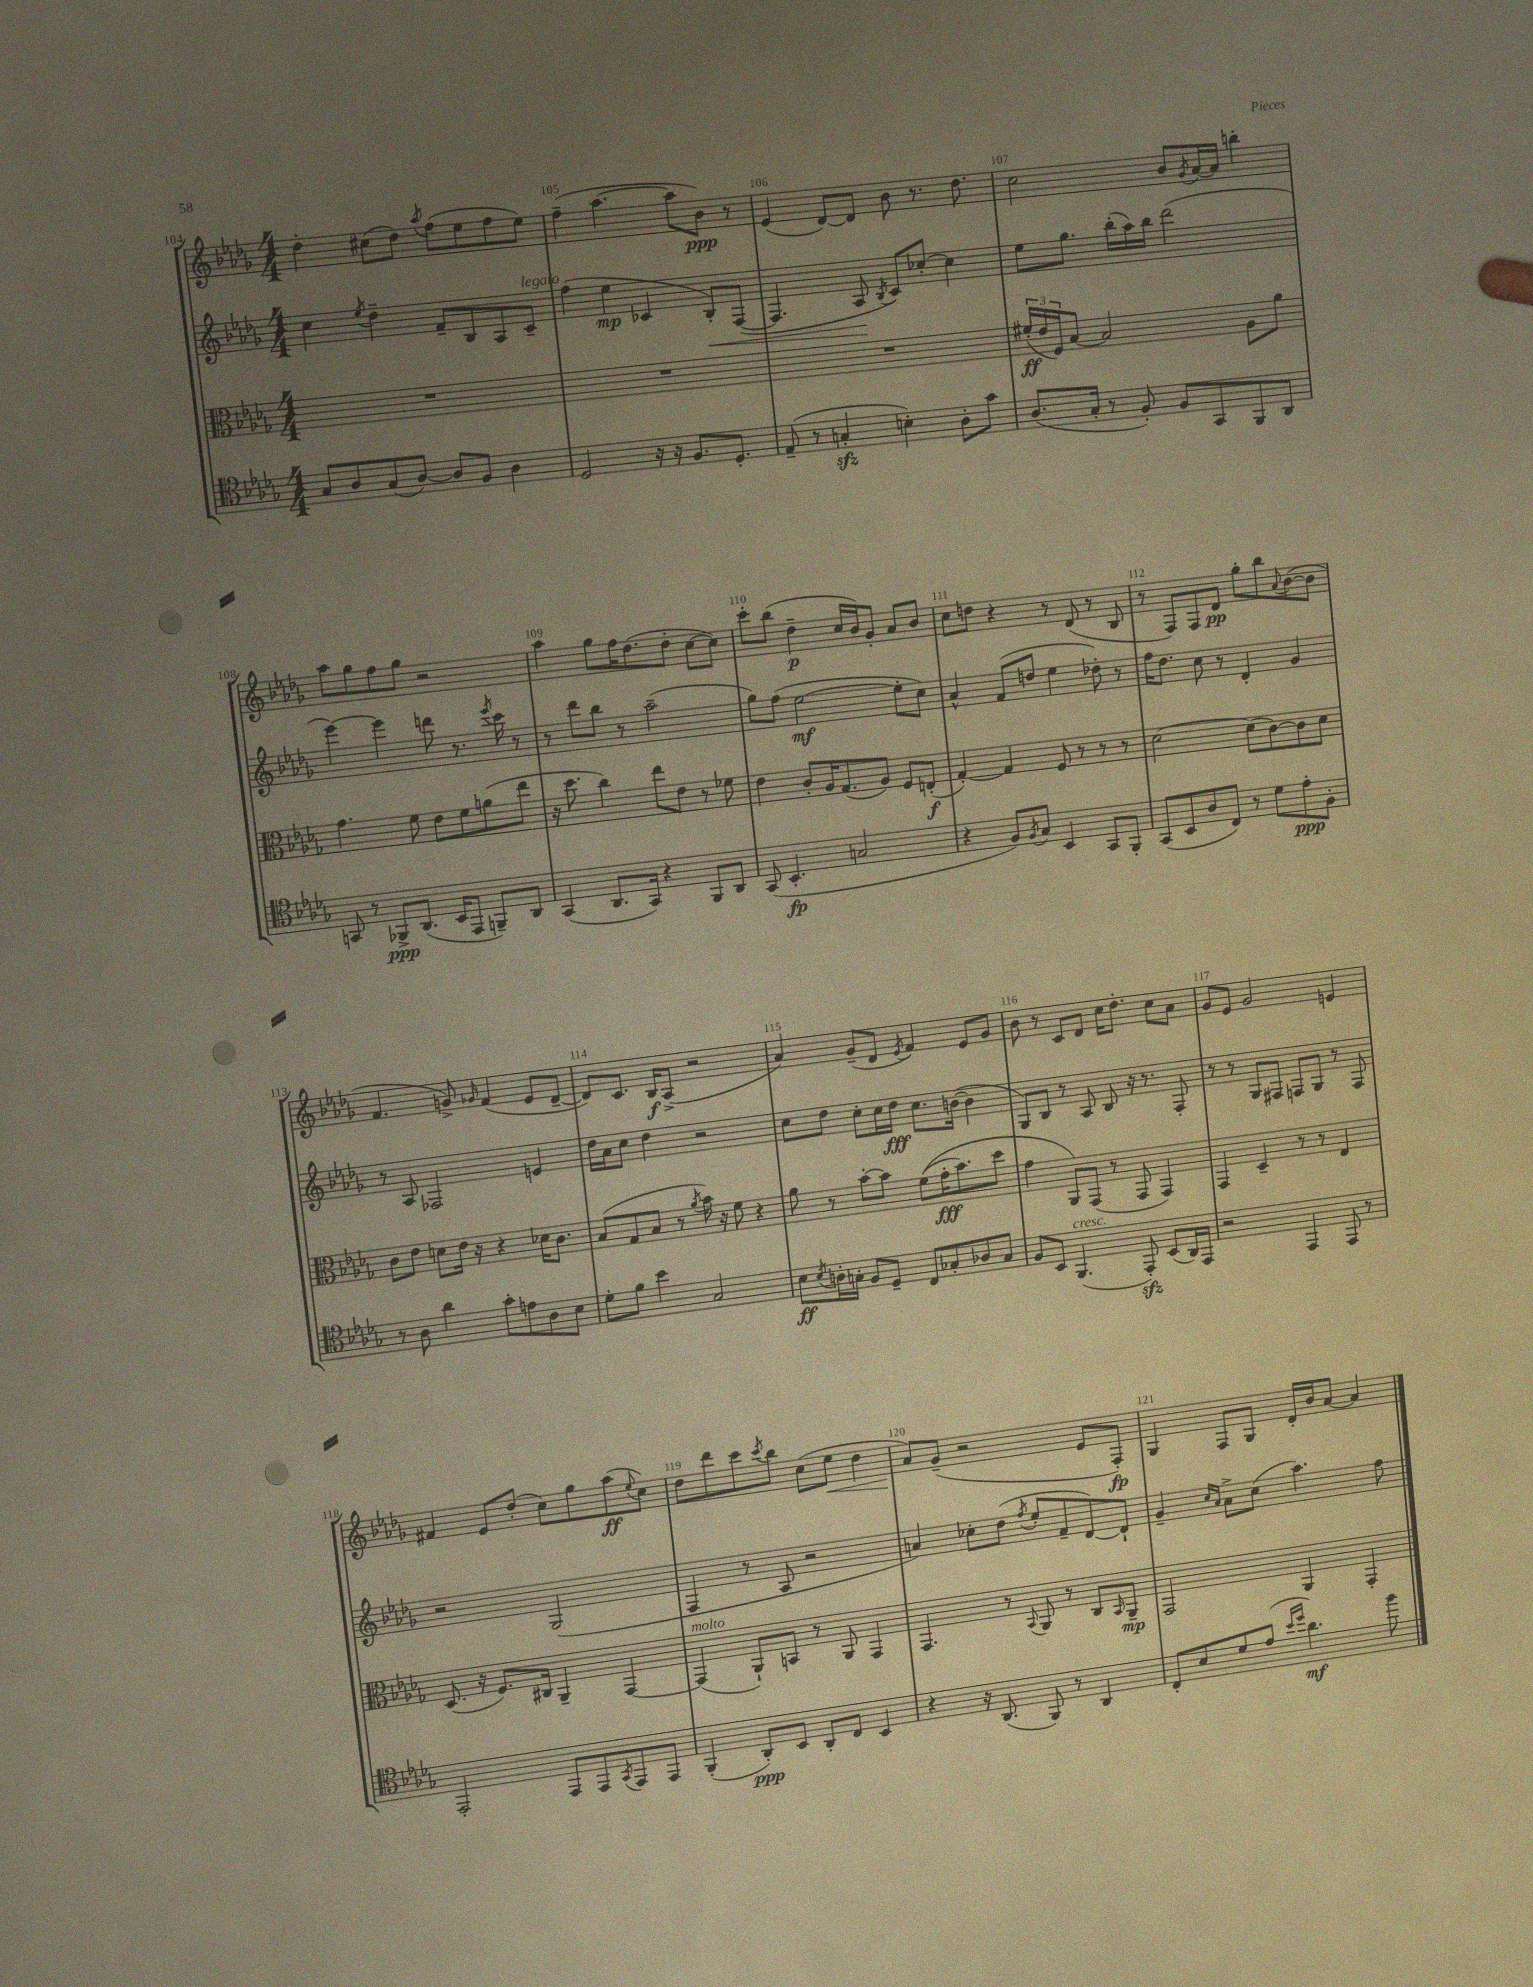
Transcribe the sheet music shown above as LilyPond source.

<<
\new StaffGroup <<
\new Staff = "s0" {
    \clef treble \key des \major \numericTimeSignature \time 4/4
    des''4-. cis''8( des''8) \acciaccatura { aes''8 } f''8( ees''8 f''8 ees''8) |
    f''4--( aes''4.~ aes''8 bes'8\ppp) r8 |
    ees'4( des'8~) des'8 bes'8 r8. des''8. |
    c''2 bes'8 \acciaccatura { ges'8 } aes'16~ aes'16 b''4-. |
    aes''8 ges''8 f''8 ges''8 r2 |
    aes''4 ges''8 f''16 des''8.( des''8-. c''8~ c''8) |
    c'''8-. bes''8( des''4--\p c''16 bes'16) ges'8-. aes'8 bes'8 |
    c''8 d''8 r4 r8 des'8( r8 bes8 |
    r8 f8) f8 des'8\pp ges''8-. bes''8 \appoggiatura { aes'8 } bes'8~( bes'8 |
    f'4. g'8->) \grace { ges'16 } f'4( ees'8 des'8~-- |
    des'8) c'8. bes16\f aes8->( r2 |
    aes'4) ges'8--( des'8 \acciaccatura { ees'8 } f'4) ees'8 ges'8 |
    bes'8 r8 c'8 des'8 c''16 des''8.-. c''8 aes'8 |
    ges'8 ees'8 ges'2 e'4 |
    fis'4 ees'8 des''8-.( c''8) ges''8 aes''8\ff( \appoggiatura { ees''8 } c''8) |
    des''8 des'''8 c'''8 \acciaccatura { c'''8 } bes''8 c''8( ees''8\< des''4 |
    aes'8\!) ges'8--( r2 ees'8 f8-.\fp) |
    ges4 f8 ges8 des'16-. bes'16 aes'8~ aes'4 \bar "|." |
}
\new Staff = "s1" {
    \clef treble \key des \major \numericTimeSignature \time 4/4
    c''4 \acciaccatura { ees''8 } des''4-- f'8-- bes8 aes8 c'8--^\markup { \italic "legato" } |
    f''4( ees''4\mp ces'4 bes8-.\<) f8~( |
    f4. aes8\! \acciaccatura { bes8 } c'8) ces''8~-. ces''4 |
    ees''8 ges''8. bes''16-.( aes''16) bes''16 des'''2( |
    ees'''4~) ees'''4 d'''8 r8. \acciaccatura { ees'''8 } c'''16 r8 |
    r8 des'''8 bes''8 r8 aes''2--( |
    ges''8) f''8( ees''2~\mf ees''8-. c''8) |
    aes'4-^ f'8( d''8 ees''4 des''8-.) r8 |
    f''16 des''8. c''8 r8 des'4-. ges'4 |
    r8 aes8 fes2 e'4 |
    des''16 aes'16 c''8 des''4 r2 |
    c''8 des''8 c''8-. c''16 des''16\fff c''8. b'16~( b'4 |
    ges8) bes8 r8 aes8 bes8 r16 r8. f8-. |
    r8 r8 ges8 fis8 f8 ges8 r8 f8 |
    r2 ges2( |
    f4 r8 aes8 r2 |
    a'4) ces''8-. des''8( \acciaccatura { f''8 } ees''8-. f'8-- des'8~) des'8-! |
    ges'4-- \grace { c''16 aes'16 } aes'8-> c''8( aes''4.) f''8 \bar "|." |
}
\new Staff = "s2" {
    \clef alto \key des \major \numericTimeSignature \time 4/4
    R1 |
    R1 |
    R1 |
    \tuplet 3/2 { fis'16-.\ff( ees'16 f16) } bes8~ bes2 aes8 aes'8 |
    ges'4. f'8 ees'8 f'8 a'8( ees''8 |
    r16 des''8. c''4) ees''8 ees'8 r8 fes'8 |
    ees'4 c'8-. aes16 ges8.( aes8) f8 e8-.\f( |
    ges4~-.) ges4 f8 r8 r8 r8 |
    des'2~ des'8( c'8~) c'8 des'8 |
    c'8 ees'8 d'8 ees'16 r16 r4 des'16 c'8. |
    bes8( ges8 bes8 r8 \acciaccatura { aes'8 } bes'16) r16 f'8 r4 |
    aes'8 r8 bes'8~-. bes'8 f'8(\( ges'16-.\fff bes'8.) des''8 |
    ges'4 aes,8\) ges,8( r8 ges,8 ges,4) |
    ges,4 des4-- r8 r8 ees4 |
    des8.( r16 f8.) cis16 aes,4-- ges,4~ |
    ges,4^\markup { \italic "molto" }( aes,8-!) b,8 r8 aes,8 ges,4 |
    ges,4. r8 \appoggiatura { bes,8 } aes,8 r8 c8 \grace { bes,16 } aes,8--\mp |
    ges,2 aes,4 ges,4-. \bar "|." |
}
\new Staff = "s3" {
    \clef tenor \key des \major \numericTimeSignature \time 4/4
    ges8 aes8 ges8( aes8~) aes8 f8 aes4 |
    des2 r16 r16 f8. des8.-. |
    ees8--( r8 g4-.\sfz b4-.) aes8-. ges'8 |
    aes8.( ges16-. r8 f8-.) f8 ges,8 f,8 aes,8 |
    g,8 r8 fes,8->\ppp aes,8.( bes,16 ees,8 f,8--) aes,8 |
    ges,4( aes,8. ges,16) r4 f,8 aes,8 |
    ges,8( bes,4.-.\fp g2 |
    r4 f8) \acciaccatura { f8 } ges8 bes,4 ges,8 f,8-. |
    ges,8( bes,8 aes8 c8) r8 des'8 ees'8-.\ppp f8-. |
    r8 aes8 aes'4 ges'8-. e'8 aes8 bes8 |
    des'8-. f'8 bes'4 ges2 |
    bes8\ff \acciaccatura { bes8 } a16-. g16-. f8 des8-- c8 ges8-. aes8 ges8 |
    f8 bes,8 f,4.^\markup { \italic "cresc." }( ees,8-.\sfz) bes,8( aes,16) ees,16 |
    r2 ees,4 ees,8 r8 |
    ees,2-. ees,8 ees,8 \acciaccatura { ges,8 } ees,8 ees,8 |
    f,4-.( aes,8-.\ppp) bes,8 aes,8-. c8 bes,4 |
    r4 r16 aes,8.( f,8) r8 aes,4 |
    c8-. bes8 des'8 ees'8( \grace { bes'16 des''16 } aes'4.\mf) f''8 \bar "|." |
}
>>
>>
\layout { \context { \Score currentBarNumber = #104 \override BarNumber.break-visibility = ##(#f #t #t) barNumberVisibility = #all-bar-numbers-visible } }
